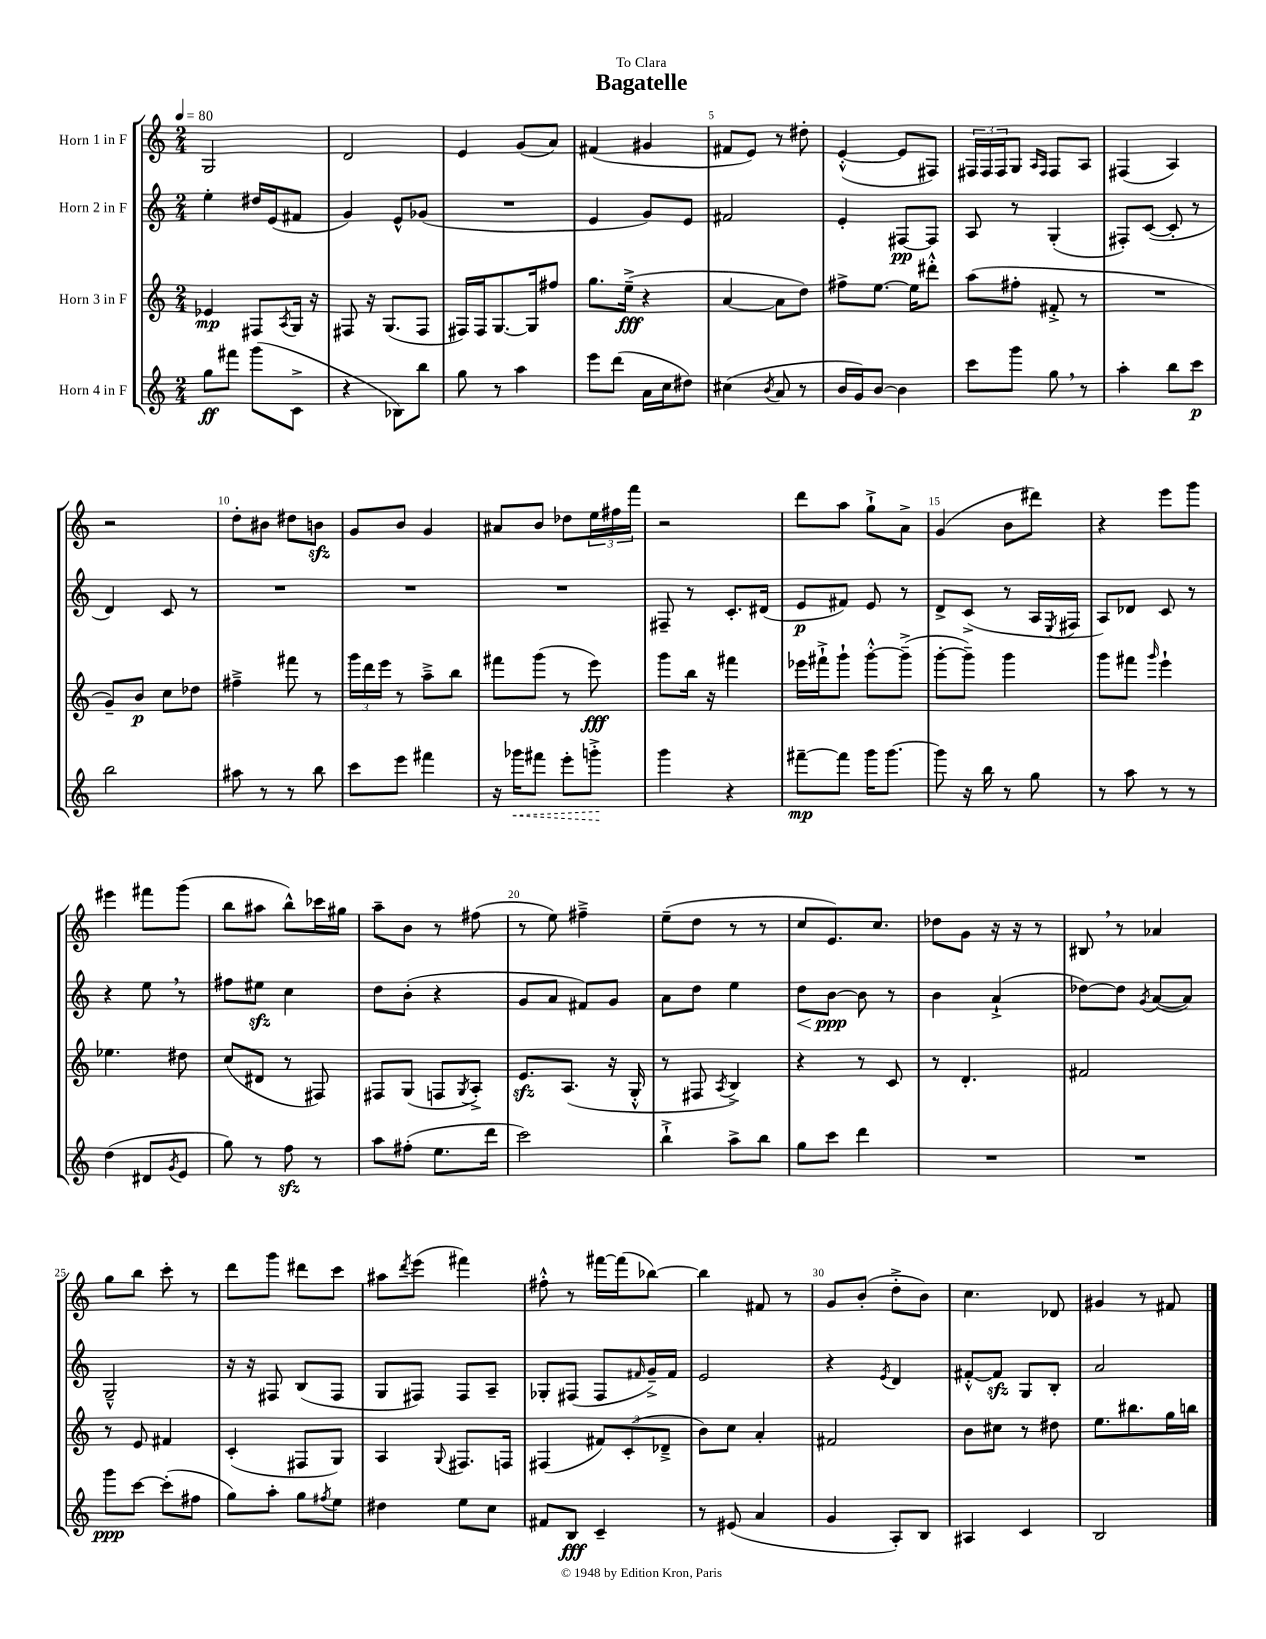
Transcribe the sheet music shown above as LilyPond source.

\header { title = "Bagatelle" dedication = "To Clara" }
<<
\new StaffGroup <<
\new Staff = "s0" \with { instrumentName = "Horn 1 in F" } {
    \clef treble \key c \major \numericTimeSignature \time 2/4 \tempo 4 = 80
    g2 |
    d'2 |
    e'4 g'8( a'8) |
    fis'4( gis'4 |
    fis'8 e'8) r8 dis''8-. |
    e'4~-.-^( e'8 fis8) |
    \tuplet 3/2 { fis16 fis16 fis16 } g8 \grace { a16 fis16 } fis8 a8 |
    fis4( a4) |
    r2 |
    d''8-. bis'8 dis''8 b'8\sfz |
    g'8 b'8 g'4 |
    ais'8 b'8 des''8 \tuplet 3/2 { e''16 fis''16 f'''16 } |
    r2 |
    d'''8 a''8 g''8-!-> a'8-> |
    g'4( b'8 dis'''8) |
    r4 e'''8 g'''8 |
    eis'''4 fis'''8 g'''8( |
    b''8 ais''8 b''8-^) ces'''16 gis''16 |
    a''8-- b'8 r8 fis''8( |
    r8 e''8) fis''4---> |
    e''8--( d''8 r8 r8 |
    c''8 e'8.) c''8. |
    des''8 g'8 r16 r16 r8 |
    bis8 \breathe r8 aes'4 |
    g''8 b''8 c'''8-. r8 |
    d'''8 g'''8 dis'''8 c'''8 |
    ais''8 \acciaccatura { d'''8 } e'''8( fis'''4) |
    fis''8-.-^ r8 fis'''16~ fis'''16( bes''8~) |
    bes''4 fis'8 r8 |
    g'8 b'8-.( d''8-.-> b'8) |
    c''4. des'8 |
    gis'4 r8 fis'8 \bar "|." |
}
\new Staff = "s1" \with { instrumentName = "Horn 2 in F" } {
    \clef treble \key c \major \numericTimeSignature \time 2/4
    e''4-. dis''16 e'16( fis'8 |
    g'4) e'8-^ ges'8( |
    R2 |
    e'4 g'8) e'8 |
    fis'2 |
    e'4-. fis8~\pp fis8 |
    a8 r8 g4-.( |
    fis8-.) c'8~( c'8-. r8 |
    d'4) c'8 r8 |
    R2 |
    R2 |
    R2 |
    fis8-- r8 c'8.-. dis'16( |
    e'8\p fis'8) e'8 r8 |
    d'8-> c'8->( r8 a16 \acciaccatura { e8 } fis16 |
    a8) des'8 c'8 r8 |
    r4 e''8 \breathe r8 |
    fis''8 eis''8\sfz c''4 |
    d''8 b'8-.( r4 |
    g'8 a'8 fis'8) g'8 |
    a'8 d''8 e''4 |
    d''8\< b'8~\ppp\! b'8 r8 |
    b'4 a'4-!->( |
    des''8~) des''8 \acciaccatura { g'8 } a'8~( a'8) |
    g2---^ |
    r16 r16 fis8 b8( fis8 |
    g8 fis8) fis8 a8-- |
    ges8-. fis8( fis8 \grace { fis'16 } g'16--->) fis'16 |
    e'2 |
    r4 \acciaccatura { e'8 } d'4 |
    fis'8~-.-^ fis'8\sfz g8 b8-. |
    a'2 \bar "|." |
}
\new Staff = "s2" \with { instrumentName = "Horn 3 in F" } {
    \clef treble \key c \major \numericTimeSignature \time 2/4
    ees'4\mp fis8 \acciaccatura { a8 } g16 r16 |
    fis8 r16 g8.( fis8 |
    fis16) fis16 g8.~ g16 fis''8 |
    g''8. e''16--->\fff( r4 |
    a'4~ a'8 d''8) |
    fis''8-> e''8.~ e''16 dis'''8-.-^ |
    a''8( fis''8-. fis'8-.-> r8 |
    R2 |
    g'8--) b'8\p c''8 des''8 |
    fis''4---> fis'''8 r8 |
    \tuplet 3/2 { g'''16 d'''16 e'''16 } r8 a''8---> b''8 |
    fis'''8 g'''8( r8 e'''8\fff) |
    g'''8 b''16 r16 fis'''4 |
    ees'''16 fis'''16-!-> g'''8-! g'''8~-.-^ g'''8--->( |
    g'''8~-. g'''8--) g'''4 |
    g'''8 fis'''8 \grace { g'''16 } e'''4-! |
    ees''4. dis''8 |
    c''8( dis'8 r8 fis8) |
    fis8 g8( f8 \acciaccatura { g8 } a8-.->) |
    e'8.\sfz a8.( r16 g16-.-^ |
    r8 fis8 \acciaccatura { a8 } b4->) |
    r4 r8 c'8 |
    r8 d'4.-. |
    fis'2 |
    r8 e'8 fis'4 |
    c'4-.( fis8 g8) |
    a4 \appoggiatura { g8 } fis8. f16 |
    fis4( \tuplet 3/2 { fis'8) c'8-.( des'8---> } |
    b'8) c''8 a'4-. |
    fis'2 |
    b'8 cis''8 r8 dis''8 |
    e''8. bis''8. g''16 b''16 \bar "|." |
}
\new Staff = "s3" \with { instrumentName = "Horn 4 in F" } {
    \clef treble \key c \major \numericTimeSignature \time 2/4
    g''8\ff fis'''8 g'''8( c'8-> |
    r4 bes8) b''8 |
    g''8 r8 a''4 |
    e'''8 d'''8( a'16 c''16 dis''8) |
    cis''4( \acciaccatura { b'8 } a'8 r8 |
    b'16 g'16) b'8~ b'4 |
    c'''8 g'''8 g''8 \breathe r8 |
    a''4-. b''8 c'''8\p |
    b''2 |
    ais''8 r8 r8 b''8 |
    c'''8 e'''8 fis'''4 |
    r16 \once \override Hairpin.style = #'dashed-line ges'''16\< fis'''8 e'''8-. g'''8-.->\! |
    g'''4 r4 |
    fis'''8~--\mp fis'''8 g'''16 g'''8.~ |
    g'''8 r16 b''16 r8 g''8 |
    r8 a''8 r8 r8 |
    d''4( dis'8 \acciaccatura { g'8 } e'8 |
    g''8) r8 f''8\sfz r8 |
    a''8 fis''8-.( e''8. d'''16 |
    c'''2) |
    b''4-!-> a''8-> b''8 |
    g''8 c'''8 d'''4 |
    R2 |
    R2 |
    g'''8\ppp c'''8~ c'''8-.( fis''8 |
    g''8) a''8-. g''8 \acciaccatura { fis''8 } e''8 |
    dis''4 e''8 c''8 |
    fis'8 b8\fff c'4-- |
    r8 eis'8( a'4 |
    g'4 a8-.) b8 |
    ais4 c'4 |
    b2 \bar "|." |
}
>>
>>
\layout { \context { \Score \override BarNumber.break-visibility = ##(#f #t #t) barNumberVisibility = #(every-nth-bar-number-visible 5) } }
